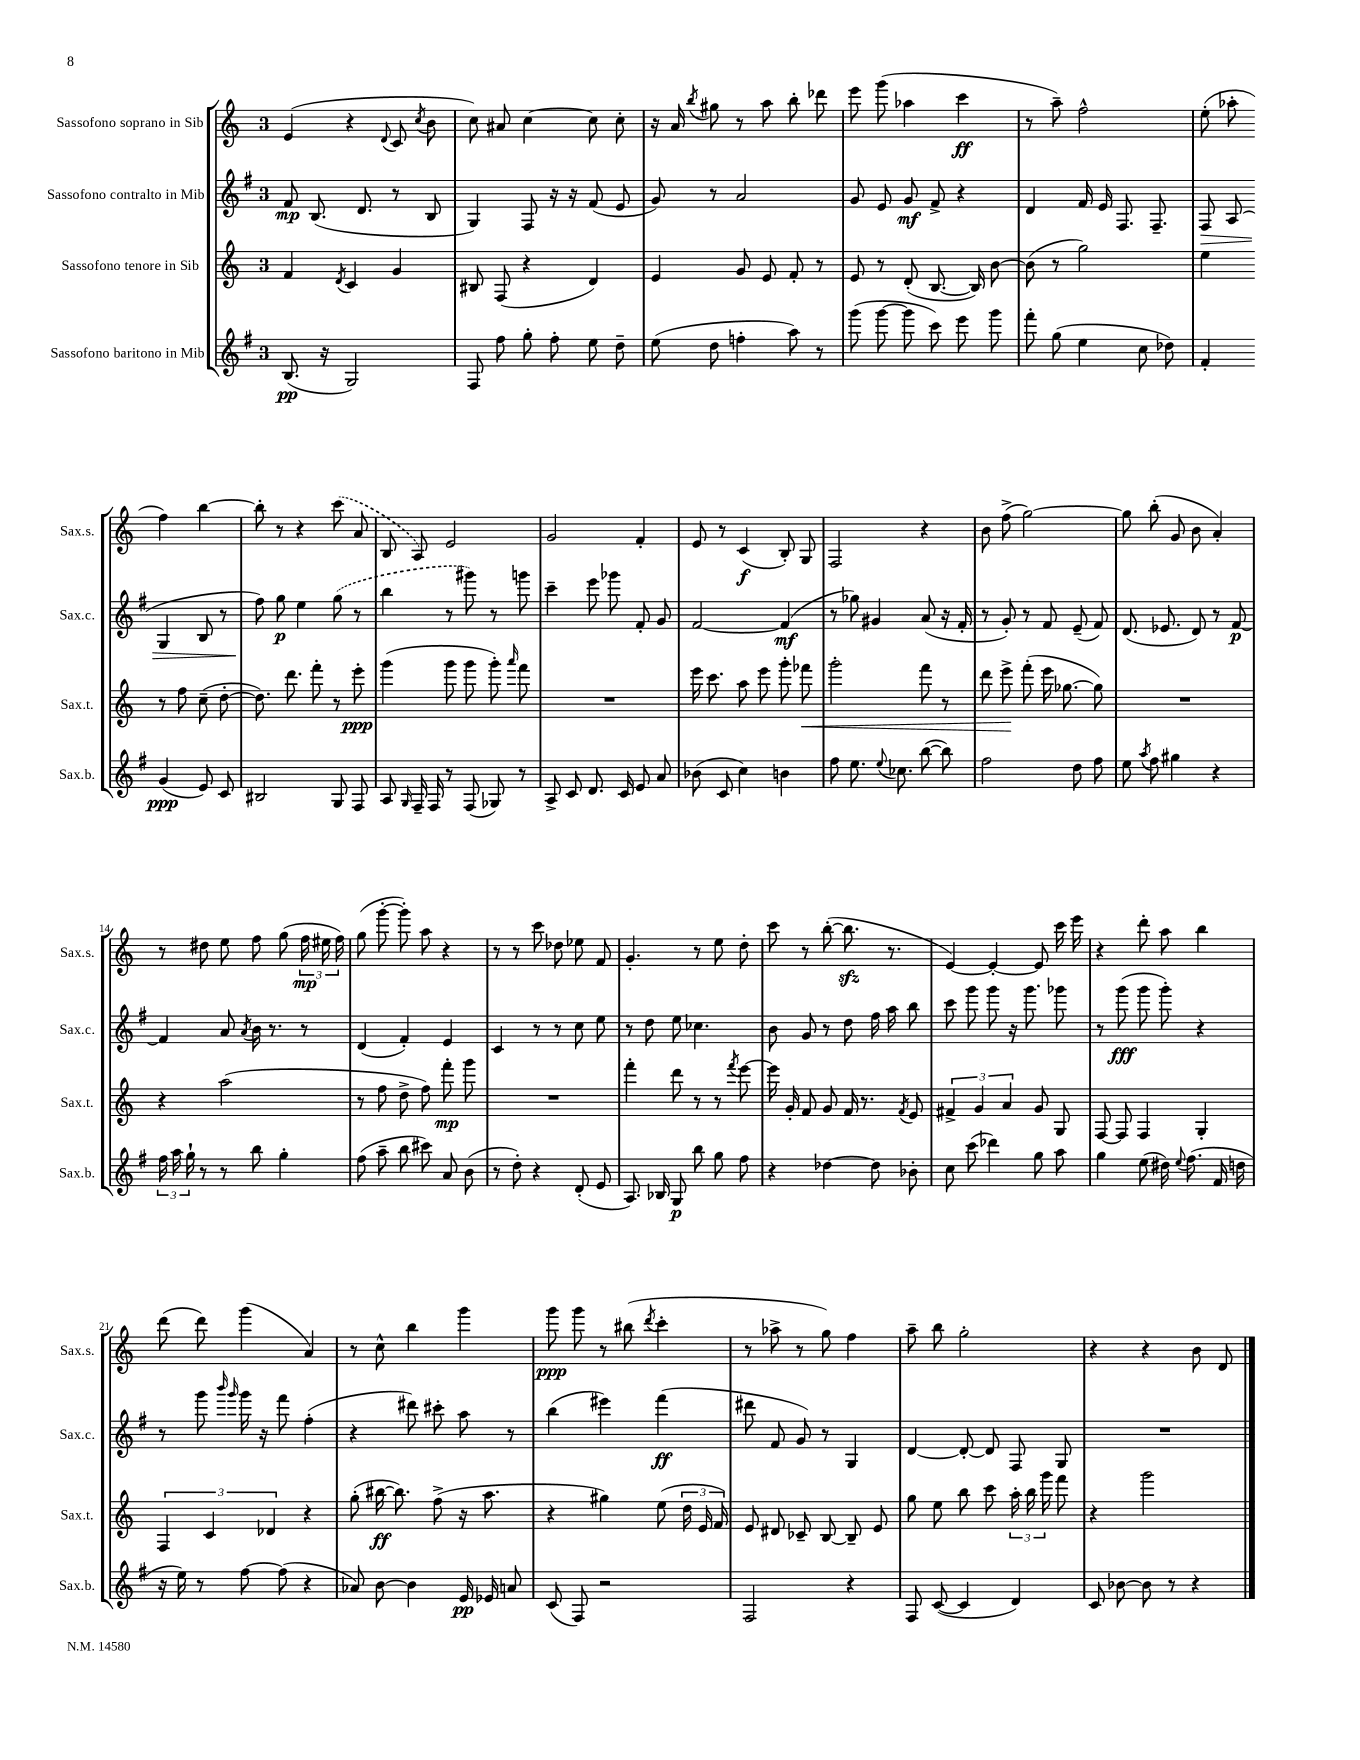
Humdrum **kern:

**kern	**dynam	**kern	**dynam	**kern	**dynam	**kern	**dynam
*part4	*part4	*part3	*part3	*part2	*part2	*part1	*part1
*staff4	*staff4	*staff3	*staff3	*staff2	*staff2	*staff1	*staff1
*I"Sassofono baritono in Mib	*	*I"Sassofono tenore in Sib	*	*I"Sassofono contralto in Mib	*	*I"Sassofono soprano in Sib	*
*I'Sax.b.	*	*I'Sax.t.	*	*I'Sax.c.	*	*I'Sax.s.	*
*clefG2	*	*clefG2	*	*clefG2	*	*clefG2	*
*k[f#]	*	*k[]	*	*k[f#]	*	*k[]	*
*M3/4	*	*M3/4	*	*M3/4	*	*M3/4	*
=1	=1	=1	=1	=1	=1	=1	=1
(8.B/	pp	4f/	.	8f#/	mp	(4e/	.
.	.	.	.	(8.B/	.	.	.
16r	.	.	.	.	.	.	.
.	.	8qd/	.	.	.	.	.
2G/)	.	4c/	.	.	.	4r	.
.	.	.	.	8.d/	.	.	.
.	.	.	.	.	.	8qqd/	.
.	.	4g/	.	8r	.	8c/	.
.	.	.	.	.	.	8qcc/	.
.	.	.	.	8B/	.	8b\	.
=2	=2	=2	=2	=2	=2	=2	=2
8F#/	.	8B#X/	.	4G/)	.	8cc\)	.
8ff#\	.	(8F/	.	.	.	8a#X/	.
8gg'\	.	4r	.	8F#/	.	[4cc\	.
8ff#'\	.	.	.	16r	.	.	.
.	.	.	.	16r	.	.	.
8ee\	.	4d/)	.	(8f#/	.	8cc\]	.
8dd~\	.	.	.	8e/	.	8cc'\	.
=3	=3	=3	=3	=3	=3	=3	=3
(8ee\	.	4e/	.	8g/)	.	16r	.
.	.	.	.	.	.	16a/	.
.	.	.	.	.	.	8qbb/	.
8dd\	.	.	.	8r	.	8gg#X\	.
4ffn'\	.	8g/	.	2a/	.	8r	.
.	.	8e/	.	.	.	8aa\	.
8aa\)	.	8f'/	.	.	.	8bb'\	.
8r	.	8r	.	.	.	8ddd-X\	.
=4	=4	=4	=4	=4	=4	=4	=4
(8ggg\	.	8e/	.	8g/	.	8eee\	.
[8ggg\	.	8r	.	8e/	.	(8ggg\	.
8ggg\]	.	(8d'/	.	8g/	mf	4aa-X\	.
8ccc\)	.	[8.B/	.	8f#^/	.	.	.
8eee\	.	.	.	4r	.	4ccc\	ff
.	.	16B/])	.	.	.	.	.
8ggg\	.	[8b\	.	.	.	.	.
=5	=5	=5	=5	=5	=5	=5	=5
8fff#'\	.	(8b\]	.	4d/	.	8r	.
(8gg\	.	8r	.	.	.	8aa~\)	.
4ee\	.	2gg\)	.	16f#/	.	2ff^^\	.
.	.	.	.	16e/	.	.	.
.	.	.	.	8.F#/	.	.	.
8cc\	.	.	.	.	.	.	.
.	.	.	.	8.F#~/	.	.	.
8dd-X\)	.	.	.	.	.	.	.
=6	=6	=6	=6	=6	=6	=6	=6
!	!	!	!	!	!LO:HP:b	!	!
4f#'/	.	4ee\	.	8F#/	>	(8ee'\	.
.	.	.	.	(8A/	.	8aa-X'\	.
(4g/	ppp	8r	.	4G/	.	4ff\)	.
.	.	8ff\	.	.	.	.	.
8e/)	.	(8cc~\	.	8B/	.	[4bb\	.
8c/	.	[8dd'\	.	8r	.	.	.
!!LO:LB:g=z
=7	=7	=7	=7	=7	=7	=7	=7
2B#X/	.	8.dd\])	.	8ff#\)	.	8bb'\]	.
.	.	.	.	8gg\	] p	8r	.
.	.	8.ddd\	.	.	.	.	.
.	.	.	.	4ee\	.	4r	.
.	.	8fff'\	.	.	.	.	.
8G/	.	8r	.	(8gg\	.	(8ccc\	.
8F#/	.	8eee'\	ppp	8r	.	8a/	.
=8	=8	=8	=8	=8	=8	=8	=8
8A/	.	(4ggg\	.	4bb\	.	8B/	.
16qqG/	.	.	.	.	.	.	.
16F#~/	.	.	.	.	.	8A/)	.
16F#/	.	.	.	.	.	.	.
8r	.	8ggg\	.	8r	.	2e/	.
(8F#/	.	8ggg\	.	8ggg#X\)	.	.	.
8G-X/)	.	8ggg'\)	.	8r	.	.	.
.	.	16qqaaa/	.	.	.	.	.
8r	.	8fff\	.	8gggn\	.	.	.
=9	=9	=9	=9	=9	=9	=9	=9
8A^/	.	2.r	.	4ccc~\	.	2g/	.
8c/	.	.	.	.	.	.	.
8.d/	.	.	.	8eee\	.	.	.
.	.	.	.	8ggg-X\	.	.	.
16c/	.	.	.	.	.	.	.
8e/	.	.	.	8f#'/	.	4f'/	.
8a/	.	.	.	8g/	.	.	.
=10	=10	=10	=10	=10	=10	=10	=10
(8b-X\	.	16eee\	.	[2f#/	.	8e/	.
.	.	8.ccc\	.	.	.	.	.
8c/	.	.	.	.	.	8r	.
4cc\)	.	8aa\	.	.	.	(4c/	f
.	.	8eee\	.	.	.	.	.
4bn\	.	8ggg'\	.	(4f#/]	mf	8B'/)	.
!	!	!	!LO:HP:b	!	!	!	!
.	.	8fff-X\	<	.	.	8G/	.
=11	=11	=11	=11	=11	=11	=11	=11
8ff#\	.	2ggg'\	.	8r	.	2F/	.
8.ee\	.	.	.	8gg-X\)	.	.	.
.	.	.	.	4g#X/	.	.	.
8qqee/	.	.	.	.	.	.	.
8.cc-X\	.	.	.	.	.	.	.
([8bb\	.	8fff\	.	(8a/	.	4r	.
8bb\])	.	8r	.	16r	.	.	.
.	.	.	.	16f#'/	.	.	.
=12	=12	=12	=12	=12	=12	=12	=12
2ff#\	.	8ddd\	.	8r	.	8b\	.
.	.	8eee^\	.	8g'/)	.	(8ff^\	.
.	.	(8fff'\	[	8r	.	[2gg\)	.
.	.	16eee\	.	8f#/	.	.	.
.	.	[8.gg-X\	.	.	.	.	.
8dd\	.	.	.	(8e~/	.	.	.
8ff#\	.	8gg-\])	.	8f#/)	.	.	.
=13	=13	=13	=13	=13	=13	=13	=13
8ee\	.	2.r	.	(8.d/	.	8gg\]	.
8qaa/	.	.	.	.	.	.	.
8ff#\	.	.	.	.	.	(8bb'\	.
.	.	.	.	8.e-X/	.	.	.
4gg#X\	.	.	.	.	.	8g/	.
.	.	.	.	8d/)	.	8b\	.
4r	.	.	.	8r	.	4a'/)	.
.	.	.	.	[8f#/	p	.	.
!!LO:LB:g=z
=14	=14	=14	=14	=14	=14	=14	=14
24ff#\	.	4r	.	4f#/]	.	8r	.
24aa\	.	.	.	.	.	.	.
24gg`\	.	.	.	.	.	.	.
8r	.	.	.	.	.	8dd#X\	.
8r	.	(2aa\	.	8a/	.	8ee\	.
.	.	.	.	8qa/	.	.	.
8bb\	.	.	.	16b\	.	8ff\	.
.	.	.	.	8.r	.	.	.
4gg'\	.	.	.	.	.	(8gg\	.
.	.	.	.	8r	.	24ff\	mp
.	.	.	.	.	.	24ee#X\	.
.	.	.	.	.	.	24ff\)	.
=15	=15	=15	=15	=15	=15	=15	=15
(8ff#\	.	8r	.	(4d/	.	(8gg\	.
8aa~\	.	8ff\	.	.	.	[8ggg'\	.
8bb\	.	8dd^\	.	4f#'/)	.	8ggg'\])	.
8ccc#X\)	.	8ff\)	.	.	.	8aa\	.
8a/	.	8fff'\	mp	4e/	.	4r	.
(8b\	.	8ggg\	.	.	.	.	.
=16	=16	=16	=16	=16	=16	=16	=16
8r	.	2.r	.	4c/	.	8r	.
8dd'\)	.	.	.	.	.	8r	.
4r	.	.	.	8r	.	8ccc\	.
.	.	.	.	8r	.	8dd-X\	.
(8d'/	.	.	.	8cc\	.	8ee-X\	.
8e/	.	.	.	8ee\	.	8f/	.
=17	=17	=17	=17	=17	=17	=17	=17
8.A/)	.	4fff'\	.	8r	.	4.g'/	.
.	.	.	.	8dd\	.	.	.
16B-X/	.	.	.	.	.	.	.
8G/	p	8ddd\	.	8ee\	.	.	.
8bb\	.	8r	.	4.cc-X\	.	8r	.
8gg\	.	8r	.	.	.	8ee\	.
.	.	8qfff/	.	.	.	.	.
8ff#\	.	[8eee\	.	.	.	8dd'\	.
=18	=18	=18	=18	=18	=18	=18	=18
4r	.	16eee\]	.	8b\	.	8ccc\	.
.	.	16g'/	.	.	.	.	.
.	.	8f/	.	8g/	.	8r	.
[4dd-X\	.	8g/	.	8r	.	([8bb'\	.
.	.	16f/	.	8dd\	.	8.bbzz\]	.
.	.	8.r	.	.	.	.	.
8dd-\]	.	.	.	16ff#\	.	.	.
.	.	.	.	16aa\	.	8.r	.
.	.	8qf/	.	.	.	.	.
8b-X'\	.	8e/	.	8bb\	.	.	.
=19	=19	=19	=19	=19	=19	=19	=19
8cc\	.	6f#X^/	.	8ccc\	.	[4e/)	.
(8ccc\	.	.	.	8ggg\	.	.	.
.	.	6g/	.	.	.	.	.
4ddd-X\)	.	.	.	8ggg\	.	4e'/_	.
.	.	6a/	.	.	.	.	.
.	.	.	.	16r	.	.	.
.	.	.	.	8.ggg\	.	.	.
8gg\	.	8g/	.	.	.	8e/]	.
8aa\	.	8G/	.	8ggg-X\	.	16ccc\	.
.	.	.	.	.	.	16eee\	.
=20	=20	=20	=20	=20	=20	=20	=20
4gg\	.	[8F/	.	8r	.	4r	.
.	.	8F/]	.	(8ggg\	fff	.	.
(8ee\	.	4F/	.	8ggg\	.	8ddd'\	.
16dd#X\)	.	.	.	8ggg'\)	.	8aa\	.
8qqee/	.	.	.	.	.	.	.
(8.ff#\	.	.	.	.	.	.	.
.	.	4G'/	.	4r	.	4bb\	.
16f#/	.	.	.	.	.	.	.
16ddn\	.	.	.	.	.	.	.
!!LO:LB:g=z
=21	=21	=21	=21	=21	=21	=21	=21
16r	.	6F/	.	8r	.	(8ddd\	.
16ee\)	.	.	.	.	.	.	.
8r	.	.	.	8ggg\	.	8ddd\)	.
.	.	6c/	.	.	.	.	.
.	.	.	.	16qqbbb/	.	.	.
.	.	.	.	16qqggg/	.	.	.
[8ff#\	.	.	.	16ggg\	.	(4ggg\	.
.	.	.	.	16r	.	.	.
.	.	6d-X/	.	.	.	.	.
(8ff#\]	.	.	.	8fff#\	.	.	.
4r	.	4r	.	(4ff#'\	.	4a/)	.
=22	=22	=22	=22	=22	=22	=22	=22
8a-X/)	.	(8gg'\	.	4r	.	8r	.
[8b\	.	[16bb#X\	ff	.	.	8cc^^\	.
.	.	8.bb#\])	.	.	.	.	.
4b\]	.	.	.	8ddd#X\)	.	4bb\	.
.	.	(8ff^\	.	8ccc#X'\	.	.	.
16e/	pp	16r	.	8aa\	.	4ggg\	.
16e-X/	.	8.aa\	.	.	.	.	.
8an/	.	.	.	8r	.	.	.
=23	=23	=23	=23	=23	=23	=23	=23
(8c/	.	4r	.	(4bb\	.	8ggg\	ppp
8F#/)	.	.	.	.	.	8ggg\	.
2r	.	4gg#X\)	.	4eee#X\)	.	8r	.
.	.	.	.	.	.	(8bb#X\	.
.	.	.	.	.	.	8qddd/	.
.	.	(8ee\	.	(4fff#\	ff	4ccc'\	.
.	.	24dd\	.	.	.	.	.
.	.	24e/	.	.	.	.	.
.	.	24f/)	.	.	.	.	.
=24	=24	=24	=24	=24	=24	=24	=24
2F#/	.	8e/	.	8ddd#X\	.	8r	.
.	.	8d#X/	.	8f#/	.	8aa-X^\	.
.	.	8c-X~/	.	8g/)	.	8r	.
.	.	[8B/	.	8r	.	8gg\)	.
4r	.	8B~/]	.	4G/	.	4ff\	.
.	.	8e/	.	.	.	.	.
=25	=25	=25	=25	=25	=25	=25	=25
8F#/	.	8gg\	.	[4d/	.	8aa~\	.
([8c/	.	8ee\	.	.	.	8bb\	.
4c/]	.	8bb\	.	8d'/_	.	2gg'\	.
.	.	8ccc\	.	8d/]	.	.	.
4d/)	.	24aa'\	.	8F#/	.	.	.
.	.	24bb\	.	.	.	.	.
.	.	24ggg\	.	.	.	.	.
.	.	8fff\	.	8G/	.	.	.
=26	=26	=26	=26	=26	=26	=26	=26
8c/	.	4r	.	2.r	.	4r	.
[8b-X\	.	.	.	.	.	.	.
8b-\]	.	2ggg\	.	.	.	4r	.
8r	.	.	.	.	.	.	.
4r	.	.	.	.	.	8b\	.
.	.	.	.	.	.	8d/	.
==	==	==	==	==	==	==	==
*-	*-	*-	*-	*-	*-	*-	*-
